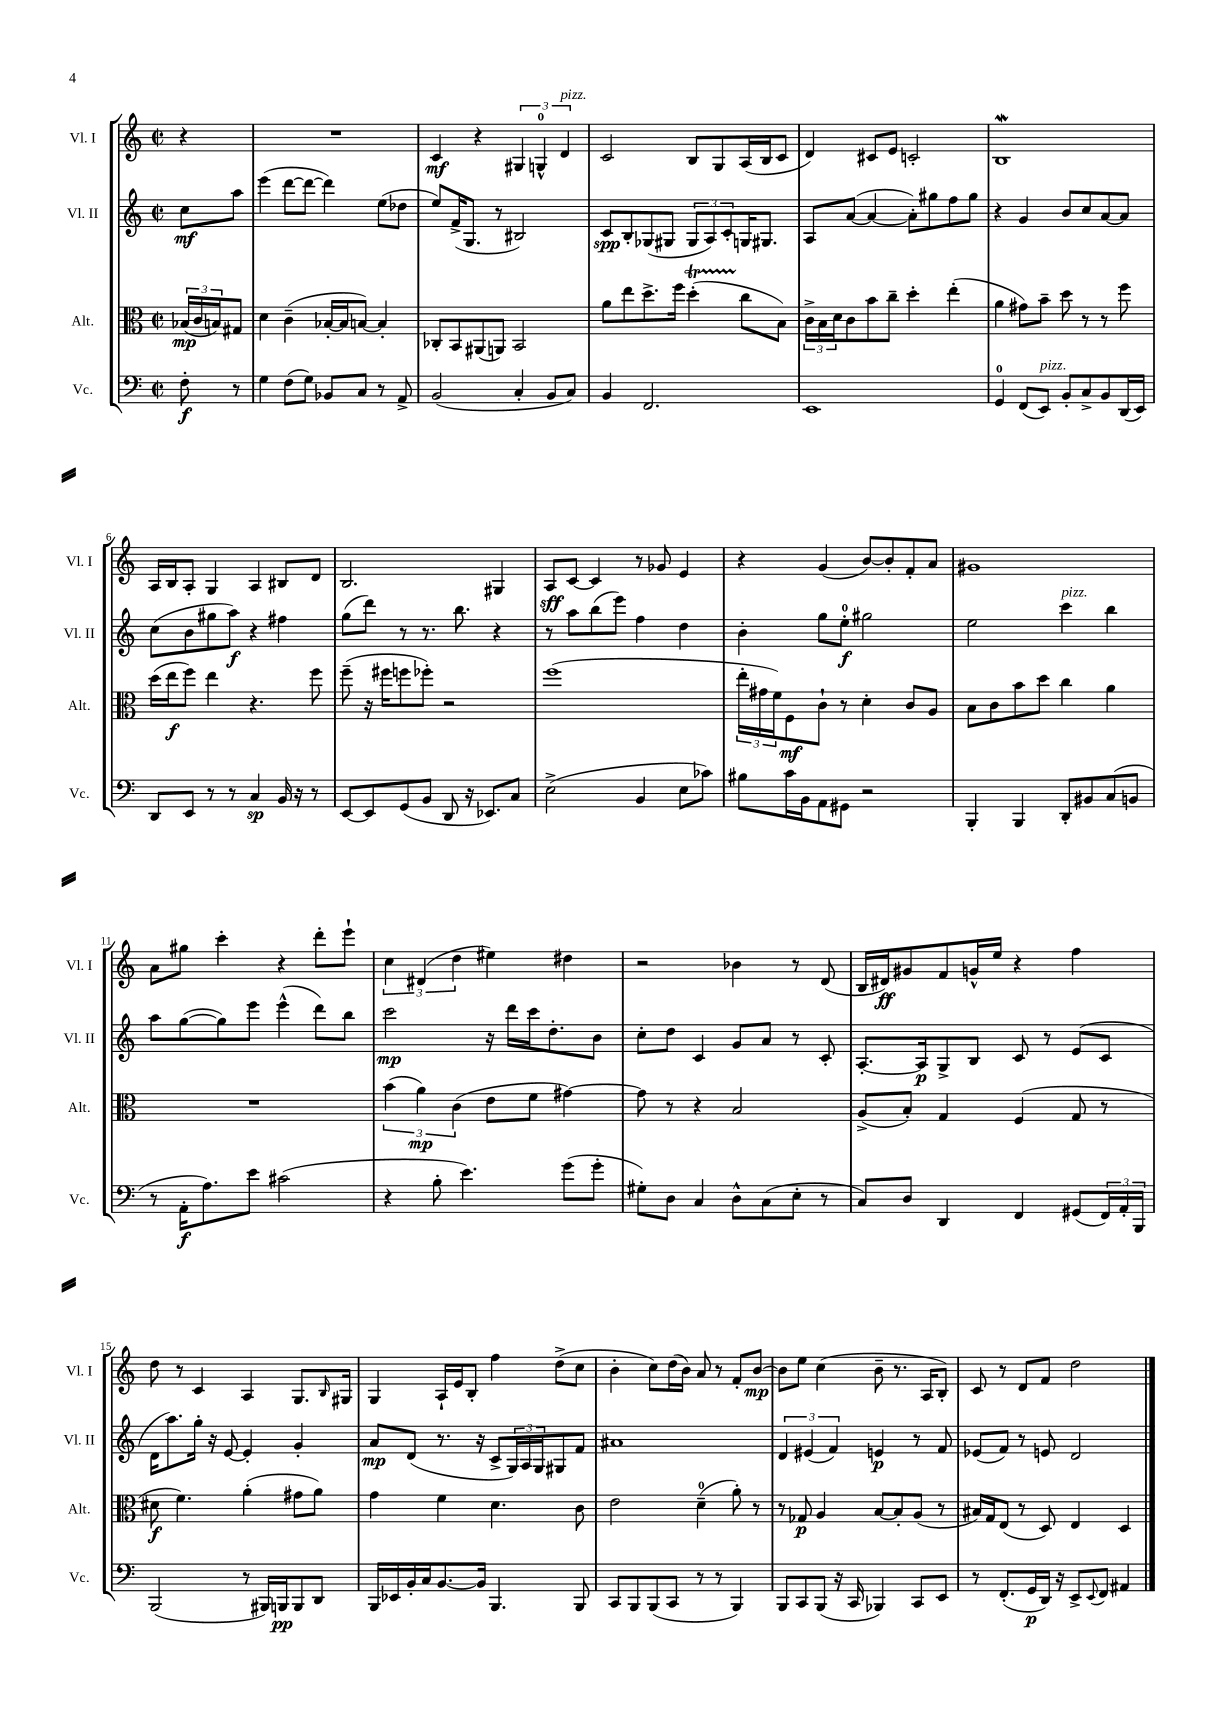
<<
\new StaffGroup <<
\new Staff = "s0" \with { instrumentName = "Vl. I" shortInstrumentName = "Vl. I" } {
    \clef treble \key c \major \defaultTimeSignature \time 2/2 \partial 4
    r4 |
    R1 |
    c'4\mf r4 \tuplet 3/2 { gis4 g4-0-^ d'4^\markup { \italic "pizz." } } |
    c'2 b8 g8 a16( b16 c'8 |
    d'4) cis'8 e'8 c'2-. |
    b1\mordent |
    a16 b16 a8-. g4 a4 bis8 d'8 |
    b2. gis4 |
    a8\sff c'8~ c'4 r8 ges'8 e'4 |
    r4 g'4( b'8~) b'8-. f'8-. a'8 |
    gis'1 |
    a'8 gis''8 c'''4-. r4 d'''8-. e'''8-! |
    \tuplet 3/2 { c''4 dis'4( d''4 } eis''4) dis''4 |
    r2 bes'4 r8 d'8( |
    b16 dis'16\ff) gis'8 f'8 g'16-^ e''16 r4 f''4 |
    d''8 r8 c'4 a4 g8. \grace { b16 } gis16 |
    g4 a16-! e'16 b8-. f''4 d''8->( c''8 |
    b'4-. c''8) d''16( b'16) a'8 r8 f'8-. b'8~\mp |
    b'8 e''8 c''4( b'8-- r8. a16 b8-.) |
    c'8 r8 d'8 f'8 d''2 \bar "|." |
}
\new Staff = "s1" \with { instrumentName = "Vl. II" shortInstrumentName = "Vl. II" } {
    \clef treble \key c \major \defaultTimeSignature \time 2/2 \partial 4
    c''8\mf a''8 |
    e'''4( d'''8~ d'''8~ d'''4) e''8( des''8 |
    e''8) f'16->( g8. r8 bis2) |
    c'8\spp b8-. ges8( gis8 \tuplet 3/2 { gis8 a8) c'8-. } g16 gis8. |
    a8 a'8~( a'4~ a'8-.) gis''8 f''8 gis''8 |
    r4 g'4 b'8 c''8 a'8~ a'8 |
    c''8( b'8 gis''8 a''8\f) r4 fis''4 |
    g''8( d'''8) r8 r8. b''8. r4 |
    r8 a''8 b''8( e'''8) f''4 d''4 |
    b'4-. g''8 e''8-0-.\f gis''2 |
    e''2 c'''4^\markup { \italic "pizz." } b''4 |
    a''8 g''8~( g''8) e'''8 e'''4-^( d'''8) b''8 |
    c'''2\mp r16 d'''16 c'''16 d''8.-. b'8 |
    c''8-. d''8 c'4 g'8 a'8 r8 c'8-. |
    a8.~-. a16\p g8-> b8 c'8 r8 e'8( c'8 |
    d'16 a''8.) g''16-. r16 e'8~ e'4-. g'4-. |
    a'8\mp d'8( r8. r16 c'8-> \tuplet 3/2 { g16) a16 g16 } gis8 f'8 |
    ais'1 |
    \tuplet 3/2 { d'4 eis'4( f'4) } e'4\p r8 f'8 |
    ees'8( f'8) r8 e'8 d'2 \bar "|." |
}
\new Staff = "s2" \with { instrumentName = "Alt." shortInstrumentName = "Alt." } {
    \clef alto \key c \major \defaultTimeSignature \time 2/2 \partial 4
    \tuplet 3/2 { bes16\mp( c'16 b16) } gis8 |
    d'4 c'4--( bes16~-. bes16 b8~) b4-. |
    ces8-. b,8 ais,8( a,8) b,2 |
    a'8 e''8 d''8.-> f''16 d''4-.\startTrillSpan( c''8\stopTrillSpan b8) |
    \tuplet 3/2 { c'16-> b16 d'16 } c'8 b'8 c''8-- d''4-. e''4-.( |
    a'4 gis'8) b'8-- d''8 r8 r8 f''8 |
    d''16( e''16\f f''8) e''4 r4. f''8 |
    f''8--( r16 fis''16 f''8 fes''8-.) r2 |
    f''1( |
    \tuplet 3/2 { e''16-. gis'16 f'16) } f8\mf c'8-! r8 d'4-. c'8 a8 |
    b8 c'8 b'8 d''8 c''4 a'4 |
    R1 |
    \tuplet 3/2 { b'4( a'4\mp) c'4( } e'8 f'8 gis'4~) |
    gis'8 r8 r4 b2 |
    a8->( b8-.) g4 f4( g8 r8 |
    dis'8\f f'4.) a'4-.( gis'8 a'8) |
    g'4 f'4 d'4. c'8 |
    e'2 d'4-0--( a'8-.) r8 |
    r8 ges8\p a4 b8~ b8-. a8( r8 |
    bis16) g16 e8( r8 d8) e4 d4 \bar "|." |
}
\new Staff = "s3" \with { instrumentName = "Vc." shortInstrumentName = "Vc." } {
    \clef bass \key c \major \defaultTimeSignature \time 2/2 \partial 4
    f8-.\f r8 |
    g4 f8( g8) bes,8 c8 r8 a,8-> |
    b,2( c4-. b,8 c8) |
    b,4 f,2. |
    e,1 |
    g,4-0 f,8( e,8^\markup { \italic "pizz." }) b,8-. c8-> b,8 d,16( e,16) |
    d,8 e,8 r8 r8 c4\sp b,16 r16 r8 |
    e,8~ e,8 g,8( b,8 d,8 r16 ees,8.) c8 |
    e2->( b,4 e8 ces'8) |
    bis8 c'16 b,16 a,8 gis,8 r2 |
    b,,4-. b,,4 d,8-. bis,8 c8( b,8 |
    r8 a,16-.\f a8.) e'8 cis'2( |
    r4 b8-. e'4.) g'8( g'8-. |
    gis8-.) d8 c4 d8-^ c8( e8-. r8 |
    c8) d8 d,4 f,4 gis,8( \tuplet 3/2 { f,16) a,16-. b,,16 } |
    b,,2( r8 bis,,16) b,,16\pp b,,8 d,8 |
    b,,16 ees,16 b,16-. c16 b,8.~ b,16 b,,4. b,,8 |
    c,8 b,,8 b,,8( c,8 r8 r8 b,,4) |
    b,,8 c,8 b,,8( r16 c,16 bes,,4) c,8 e,8 |
    r8 f,8.-.( g,16\p d,16) r16 e,8-> \appoggiatura { e,8 } f,8 ais,4 \bar "|." |
}
>>
>>
